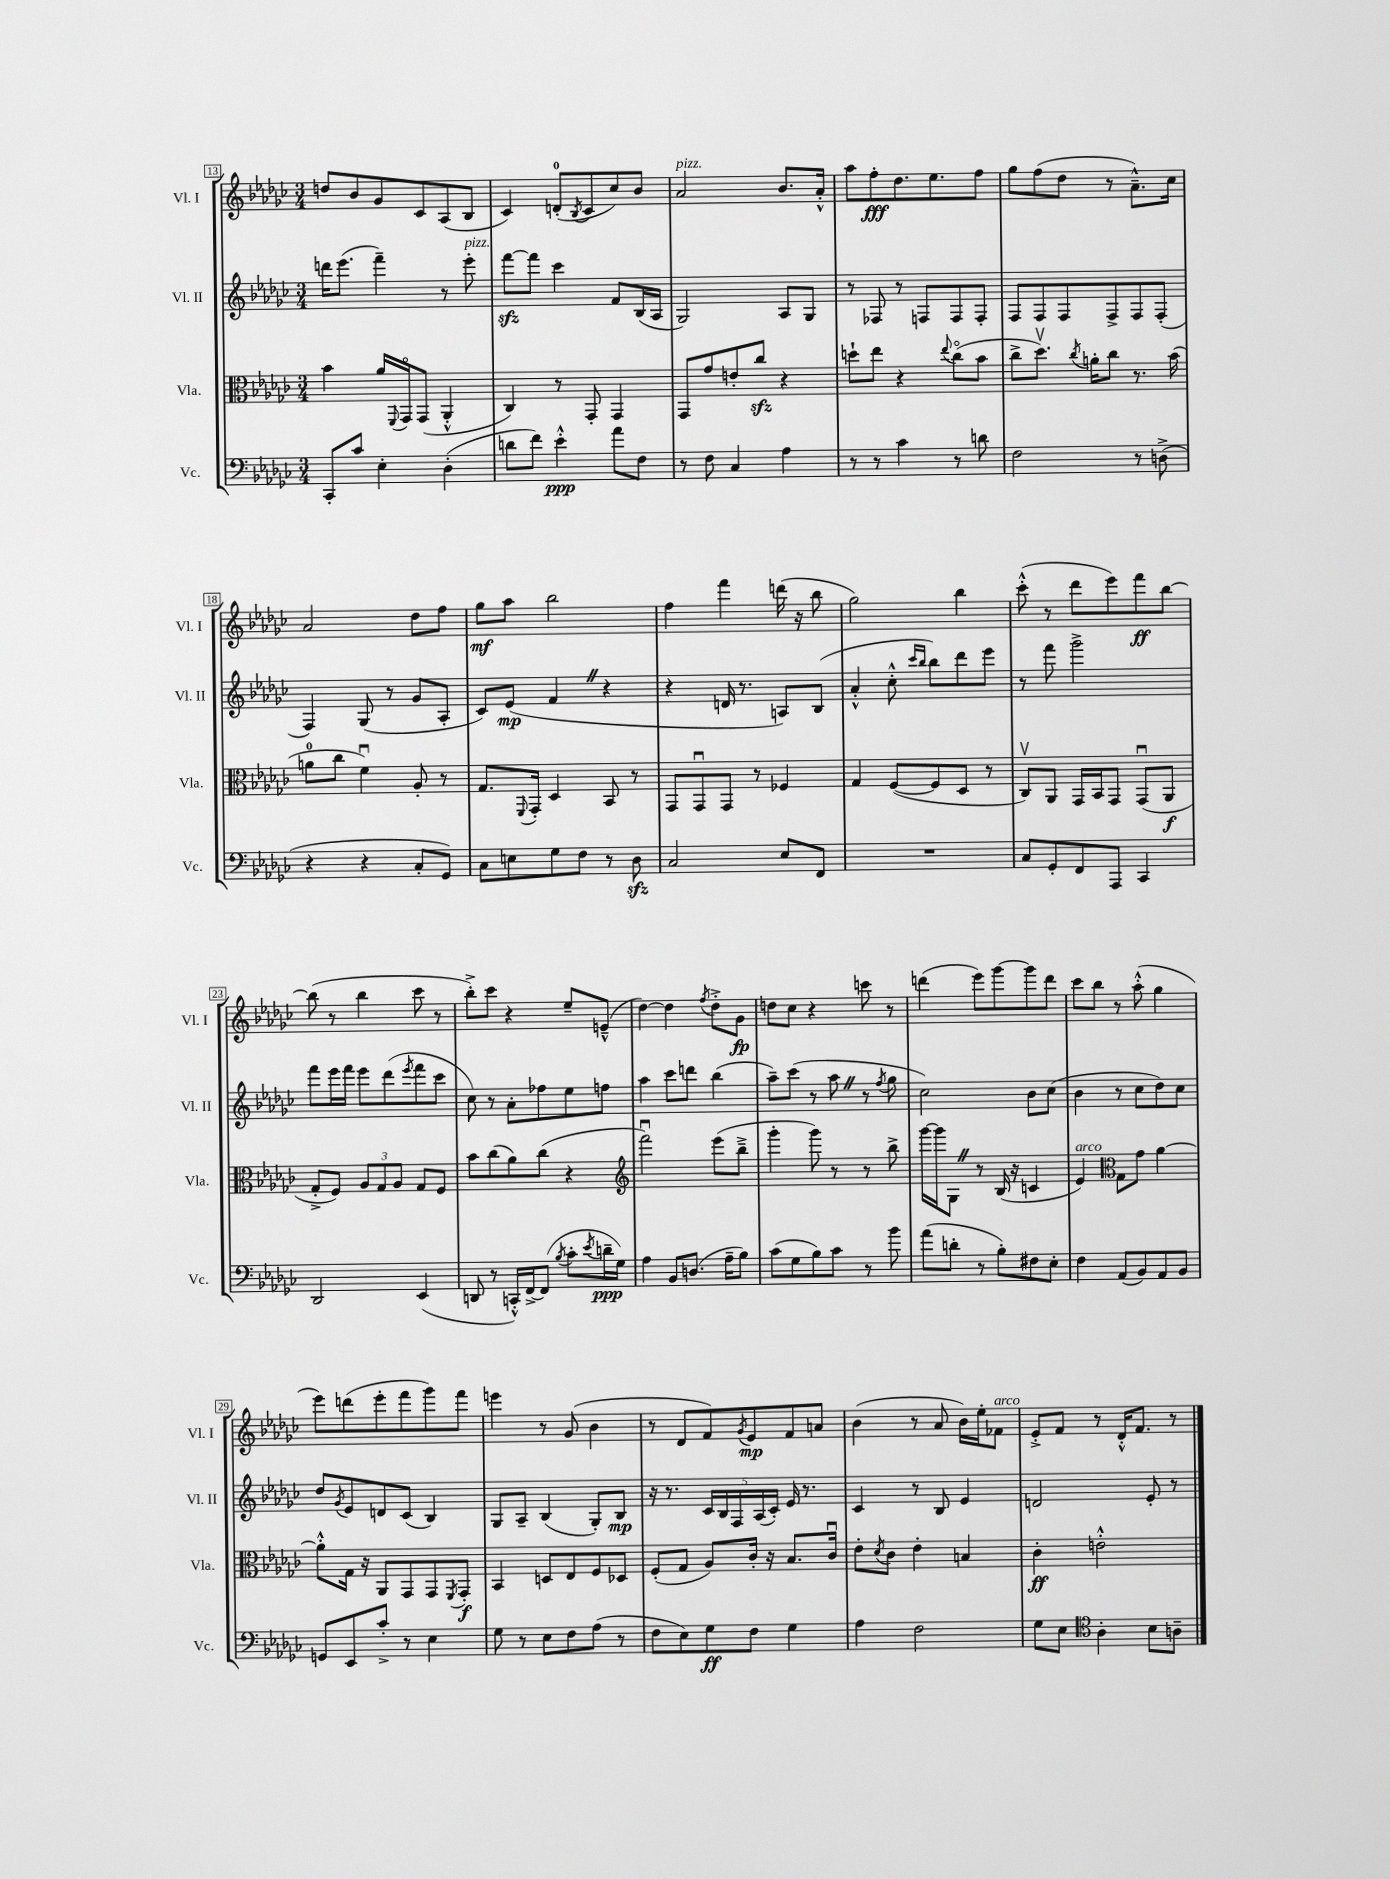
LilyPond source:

<<
\new StaffGroup <<
\new Staff = "s0" \with { instrumentName = "Vl. I" shortInstrumentName = "Vl. I" } {
    \clef treble \key ges \major \numericTimeSignature \time 3/4
    d''8 bes'8 ges'8 ces'8 aes8( bes8 |
    ces'4) d'8-0-.( \acciaccatura { bes8 } ces'8 ces''8) bes'8 |
    aes'2^\markup { \italic "pizz." } bes'8. aes'16-.-^ |
    aes''8 f''8-.\fff des''8. ees''8. f''8 |
    ges''8 f''8( des''8 r8 aes'8.---^) ces''16 |
    aes'2 des''8 f''8 |
    ges''8\mf aes''8 bes''2 |
    f''4 f'''4 d'''16( r16 bes''8 |
    ges''2) bes''4 |
    ces'''8-.-^( r8 des'''8 ees'''8) f'''8\ff bes''8~ |
    bes''8( r8 bes''4 ces'''8 r8 |
    bes''8-.->) ces'''8 r4 ees''8-- e'8---^( |
    des''4~) des''4 \acciaccatura { f''8 } des''8-.-> ges'8\fp |
    d''8 ces''8 r4 c'''8 r8 |
    d'''4( ees'''8) ges'''8~ ges'''8 d'''8 |
    ces'''8 bes''8 r8 aes''8-.-^( ges''4 |
    ees'''8) d'''8( ees'''8-. f'''8 ges'''8) f'''8 |
    e'''4 r8 ges'8( bes'4 |
    r8 des'8 f'8) \acciaccatura { ges'8 } ees'8\mp f'8 a'8 |
    bes'4( r8 aes'8 bes'16) ees''16-. fes'8^\markup { \italic "arco" } |
    ees'8-.-> f'8 r8 des'16-.-^ f'8. r8 \bar "|." |
}
\new Staff = "s1" \with { instrumentName = "Vl. II" shortInstrumentName = "Vl. II" } {
    \clef treble \key ges \major \numericTimeSignature \time 3/4
    d'''16 ees'''8.( f'''4--) r8 ees'''8-.^\markup { \italic "pizz." } |
    f'''8~\sfz f'''8 ces'''4 f'8 bes16( aes16 |
    ges2) aes8 ges8 |
    r8 fes8 r8 f8 f8 f8-. |
    f8 f8 f8 f8-> f8 f8-.( |
    f4) ges8( r8 ges'8 aes8-. |
    ces'8) ees'8\mp( f'4 \once \override BreathingSign.text = \markup { \musicglyph "scripts.caesura.straight" } \breathe r4 |
    r4 d'16 r8. a8) bes8( |
    aes'4-.-^ ces''8-.-^ \grace { ces'''16 bes''16 } bes''8) des'''8 ees'''8 |
    r8 f'''8 ges'''2-> |
    f'''8 ees'''16 f'''16 ees'''8 des'''8( \acciaccatura { ees'''8 } f'''8 ces'''8 |
    ces''8) r8 aes'8-. fes''8 ees''8 f''8 |
    aes''4 ces'''8 d'''8 bes''4( |
    aes''8--) ces'''8( r8 aes''8 \once \override BreathingSign.text = \markup { \musicglyph "scripts.caesura.straight" } \breathe r8 \acciaccatura { f''8 } ges''8 |
    ces''2) bes'8 ces''8( |
    bes'4 r8 ces''8 des''8) ces''8 |
    des''8 \acciaccatura { ges'8 } ees'8 d'8 ces'8( bes4) |
    ges8 aes8-- bes4( ges8-.) bes8\mp |
    r16 r8. \tuplet 5/4 { ces'16 bes16 f16 aes16( ces'16-.) } ees'16 r8. |
    ces'4 r8 bes8 ees'4 |
    d'2 ees'8-. r8 \bar "|." |
}
\new Staff = "s2" \with { instrumentName = "Vla." shortInstrumentName = "Vla." } {
    \clef alto \key ges \major \numericTimeSignature \time 3/4
    bes'4 aes'16 \appoggiatura { f,8 } ges,16\flageolet ges,8( aes,4-.-^ |
    ces4) r8 ges,8-. ges,4 |
    ges,8 ges'8 e'8-. ces''8\sfz r4 |
    d''8-! ees''8 r4 \appoggiatura { ees''8 } ces''8\flageolet( bes'8 |
    ces''8-> des''8.\upbow) \acciaccatura { ces''8 } a'16-. ces''8 r8. bes'16( |
    a'8-0 ces''8 f'4\downbow) aes8-. r8 |
    ges8. \appoggiatura { f,8 } ges,16-. des4 bes,8 r8 |
    ges,8 ges,8\downbow ges,8 r8 fes4 |
    ges4 f8~( f8 des8 r8 |
    ces8\upbow) aes,8 ges,16 bes,16 ges,8 ges,8\downbow( aes,8\f |
    ges8-.-> f8) \tuplet 3/2 { aes8 ges8 aes8 } ges8 f8 |
    bes'8 ces''8( aes'8) ces''8( r4 |
    \clef treble f'''2\downbow) ees'''8( bes''8---> |
    ges'''4-. ges'''8) r8 r8 bes''8-> |
    ges'''16~ ges'''16 ges8 \once \override BreathingSign.text = \markup { \musicglyph "scripts.caesura.straight" } \breathe r8 bes16( r16 c'4 |
    ees'4^\markup { \italic "arco" }) \clef alto ges8 ges'8 aes'4~ |
    aes'8-.-^ ges16 r16 aes,8 ges,8 ges,8 \acciaccatura { f,8 } ges,8-.\f |
    bes,4 d8 ees8 f8 des8 |
    f8-.( ges8 aes8) ces'16-. r16 bes8. ces'16\downbow |
    ees'8-. \acciaccatura { des'8 } ces'8 ees'4-. b4 |
    ces'4-.\ff e'2-.-^ \bar "|." |
}
\new Staff = "s3" \with { instrumentName = "Vc." shortInstrumentName = "Vc." } {
    \clef bass \key ges \major \numericTimeSignature \time 3/4
    ces,8-. ces'8 ees4-. des4-.( |
    d'8 f'8) ees'4-.-^\ppp aes'8 f8 |
    r8 f8 ces4 aes4 |
    r8 r8 ces'4 r8 d'8 |
    f2 r8 d8->( |
    r4 r4 ces8-. ges,8) |
    ces8 e8 ges8 f8 r8 des8\sfz |
    ces2 ees8 f,8 |
    R2. |
    ces8 ges,8-. f,8 aes,,8 ces,4 |
    des,2 ees,4( |
    d,8 r8 c,16-.-^) f,16~-> f,8( \acciaccatura { bes8 } ces'8-. \acciaccatura { ees'8 } d'16--\ppp ges16) |
    aes4 bes,8 d8.( aes16-- bes8) |
    ces'8( ges8 bes8) ces'8 r8 bes'8 |
    aes'8( d'8-. r8 bes8-.) fis8 ees8-. |
    f4 aes,8( bes,8) aes,8 bes,8 |
    g,8 ees,8 ces'8-.-> r8 ees4 |
    ges8 r8 ees8 f8 aes8( r8 |
    f8 ees8) ges8\ff f8 ges4 |
    aes4 f2 |
    ges8 ees8 \clef tenor aes4-. bes8 a8-- \bar "|." |
}
>>
>>
\layout { \context { \Score currentBarNumber = #13 \override BarNumber.stencil = #(make-stencil-boxer 0.1 0.3 ly:text-interface::print) } }
